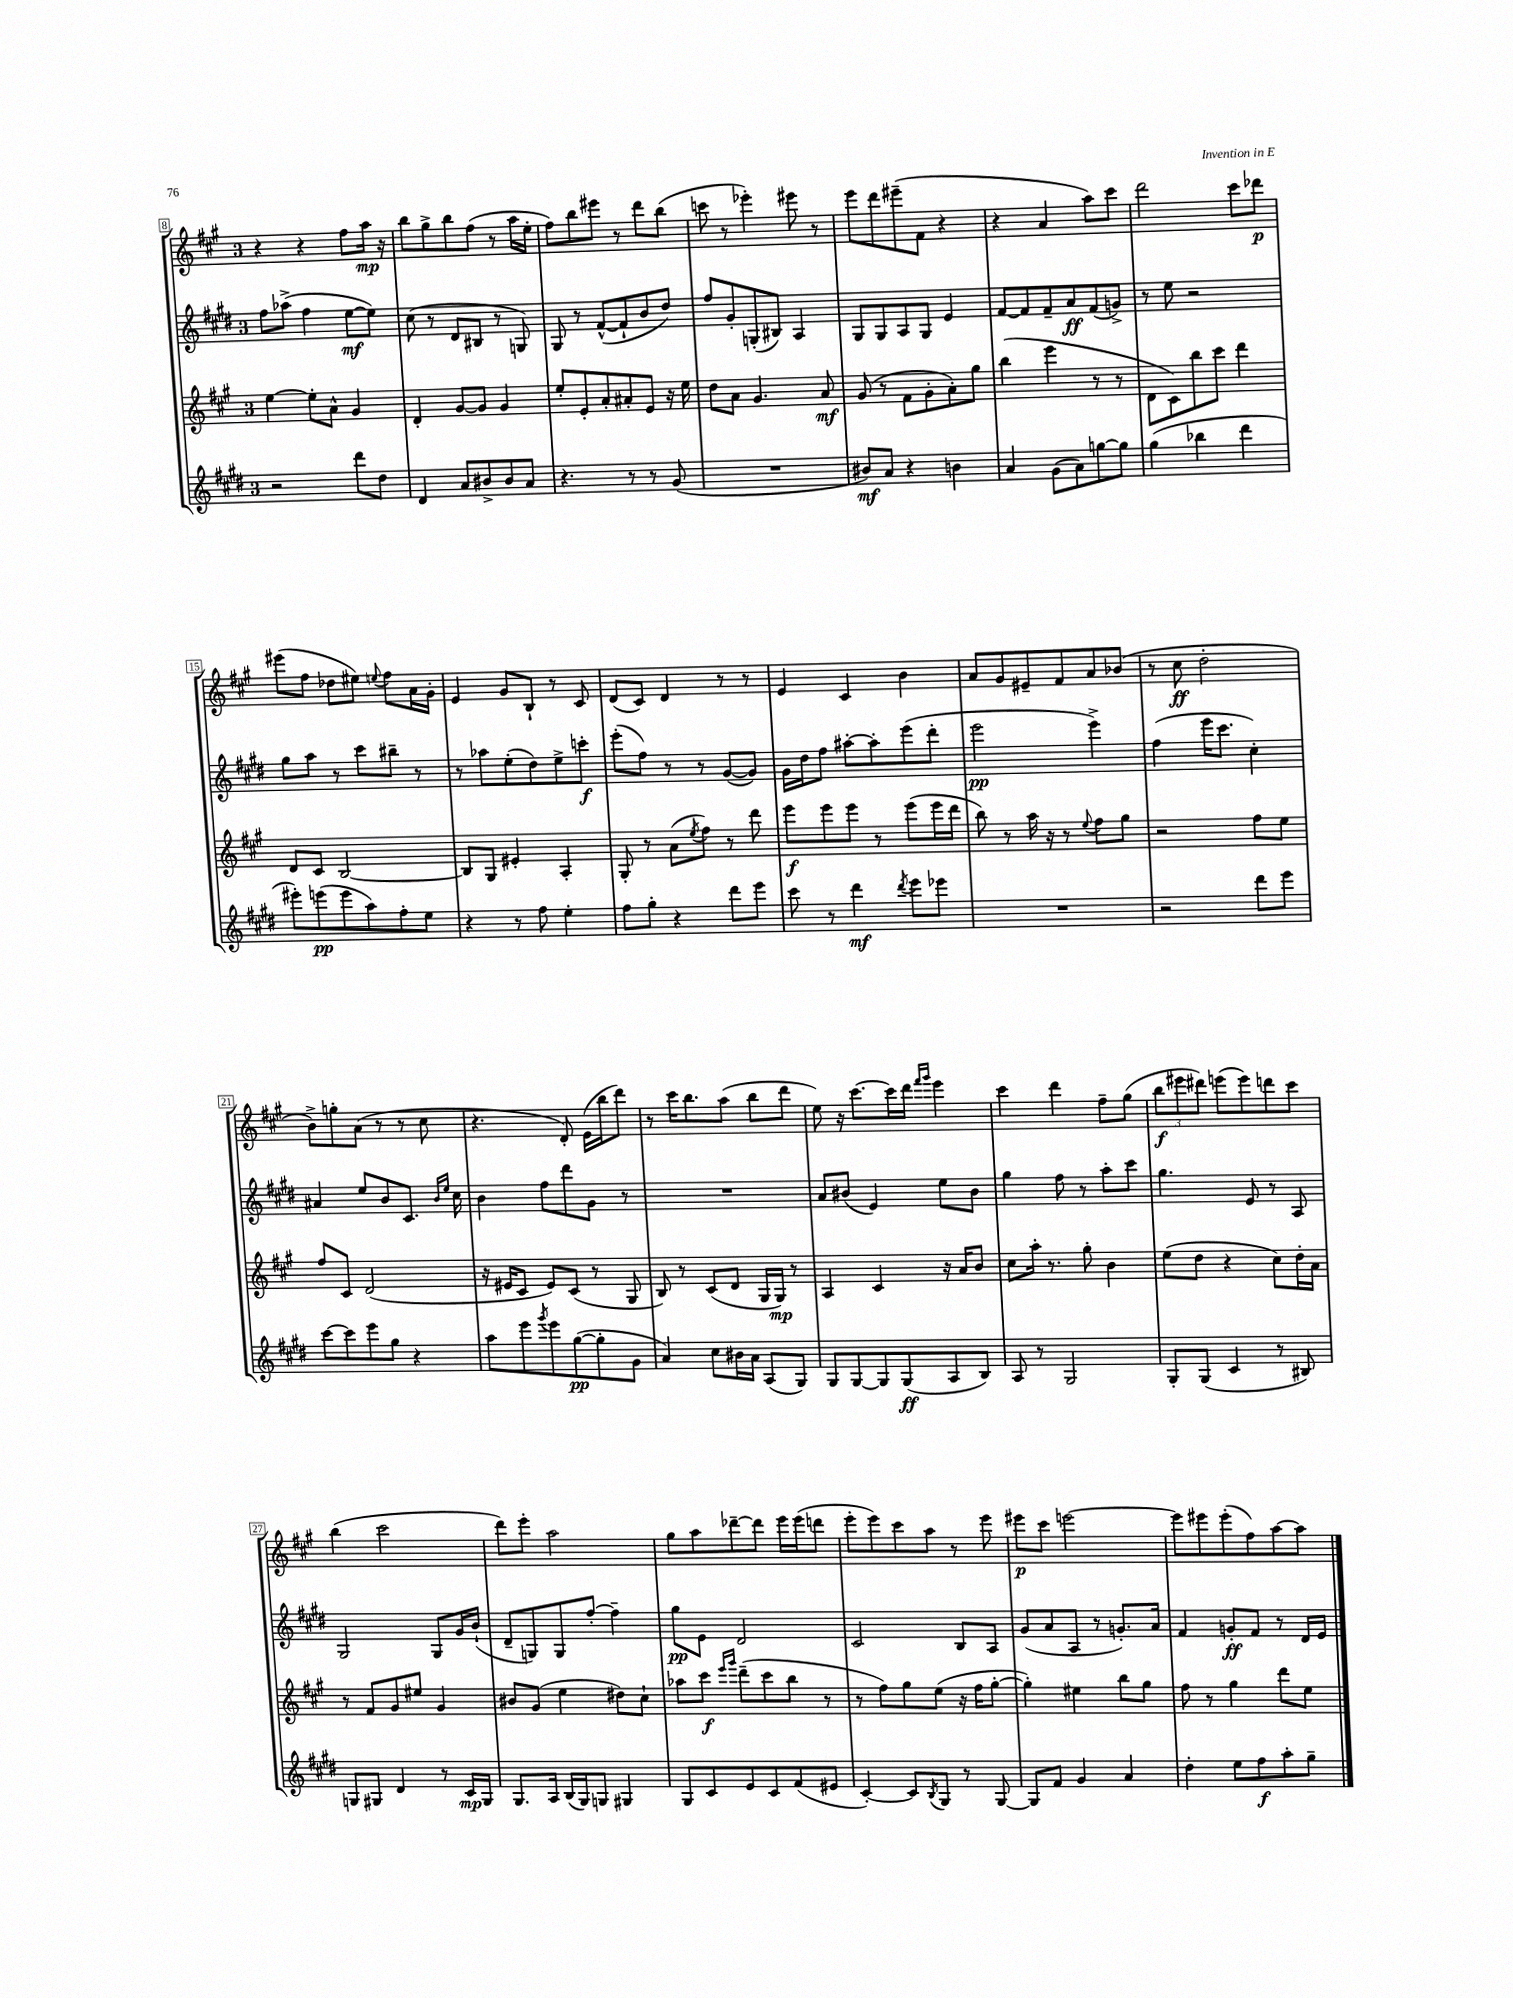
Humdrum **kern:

**kern	**dynam	**kern	**dynam	**kern	**dynam	**kern	**dynam
*part4	*part4	*part3	*part3	*part2	*part2	*part1	*part1
*staff4	*staff4	*staff3	*staff3	*staff2	*staff2	*staff1	*staff1
*clefG2	*	*clefG2	*	*clefG2	*	*clefG2	*
*k[f#c#g#d#]	*	*k[f#c#g#]	*	*k[f#c#g#d#]	*	*k[f#c#g#]	*
*M3/4	*	*M3/4	*	*M3/4	*	*M3/4	*
=8	=8	=8	=8	=8	=8	=8	=8
2r	.	[4ee\	.	8ff#\L	.	4r	.
.	.	.	.	(8aa-X^\J	.	.	.
.	.	8ee'\L]	.	4ff#\	.	4r	.
.	.	8a^^\J	.	.	.	.	.
8ddd#\L	.	4g#/	.	[8ee\L	mf	8ff#\L	.
8dd#\J	.	.	.	8ee\J])	.	16aa\Jk	mp
.	.	.	.	.	.	16r	.
=9	=9	=9	=9	=9	=9	=9	=9
4d#/	.	4d'/	.	(8cc#\	.	8bb\L	.
.	.	.	.	8r	.	8gg#^\	.
8a/L	.	[8g#/L	.	8d#/L	.	8bb\	.
8b#X^/	.	8g#/J]	.	8B#X/J	.	(8ff#\J	.
8b#/	.	4g#/	.	8r	.	8r	.
8a/J	.	.	.	8Gn/)	.	16aa\LL	.
.	.	.	.	.	.	16ee'\JJ	.
=10	=10	=10	=10	=10	=10	=10	=10
4.r	.	8ee'/L	.	8G#/	.	8ff#\L)	.
.	.	8e'/	.	8r	.	8bb\	.
.	.	8a'/	.	([8f#^^/L	.	8eee#X\J	.
8r	.	8a#X'/	.	8f#`/]	.	8r	.
8r	.	8e/J	.	8b/	.	8ddd\L	.
(8g#/	.	16r	.	8dd#/J)	.	(8bb\J	.
.	.	16ee\	.	.	.	.	.
=11	=11	=11	=11	=11	=11	=11	=11
2.r	.	8dd\L	.	8ff#/L	.	8cccn\	.
.	.	8a\J	.	8g#'/	.	8r	.
.	.	4.g#/	.	(8Gn'/	.	4eee-X'\)	.
.	.	.	.	8B#X/J)	.	.	.
.	.	.	.	4A/	.	8eee#X\	.
.	.	8a/	mf	.	.	8r	.
=12	=12	=12	=12	=12	=12	=12	=12
8b#X/L)	mf	(8g#/	.	8G#/L	.	8eee\L	.
8a/J	.	8r	.	8G#/	.	8ddd\	.
4r	.	8f#\L	.	8A/	.	(8eee#X~\	.
.	.	8g#'\	.	8G#/J	.	8f#\J	.
4bn\	.	8a'\)	.	4e/	.	4r	.
.	.	8gg#\J	.	.	.	.	.
=13	=13	=13	=13	=13	=13	=13	=13
4a/	.	(4bb\	.	[8f#/L	.	4r	.
.	.	.	.	8f#/]	.	.	.
(8g#\L	.	4eee\	.	8f#~/	.	4a/	.
8a\)	.	.	.	8a/	ff	.	.
[8ggn\	.	8r	.	(8f#/	.	8aa\L)	.
8gg\J]	.	8r	.	8gn^/J)	.	8ccc#\J	.
=14	=14	=14	=14	=14	=14	=14	=14
(4gg#\	.	8d\L	.	8r	.	2ddd\	.
.	.	8c#\)	.	8ee\	.	.	.
4bb-X\	.	8bb\	.	2r	.	.	.
.	.	8ccc#\J	.	.	.	.	.
4ddd#\	.	4ddd\	.	.	.	8ccc#\L	.
.	.	.	.	.	.	8ddd-X\J	p
!!LO:LB:g=z
=15	=15	=15	=15	=15	=15	=15	=15
8eee#X'\L)	.	8d/L	.	8gg#\L	.	(8eee#X\L	.
(8eeen\	pp	8c#/J	.	8aa\J	.	8ff#\J	.
8eee\	.	[2B/	.	8r	.	8dd-X\L	.
8aa\)	.	.	.	8ccc#\L	.	8ee#X\J)	.
.	.	.	.	.	.	8qqeen/	.
8ff#'\	.	.	.	8bb#X~\J	.	8ff#\L	.
8ee\J	.	.	.	8r	.	16a\L	.
.	.	.	.	.	.	16g#'\JJ	.
=16	=16	=16	=16	=16	=16	=16	=16
4r	.	8B/L]	.	8r	.	4e/	.
.	.	8G#/J	.	8aa-X\L	.	.	.
8r	.	4e#X'/	.	(8ee'\	.	8g#/L	.
8ff#\	.	.	.	8dd#\)	.	8B`/J	.
4ee'\	.	4A'/	.	8ee^\	.	8r	.
.	.	.	.	8cccn'\J	f	8c#/	.
=17	=17	=17	=17	=17	=17	=17	=17
8ff#\L	.	8G#'/	.	(8eee'\L	.	(8d/L	.
8gg#'\J	.	8r	.	8ff#\J)	.	8c#/J)	.
4r	.	(8a\L	.	8r	.	4d/	.
.	.	8qee/	.	.	.	.	.
.	.	8ff#\J)	.	8r	.	.	.
8ddd#\L	.	8r	.	([8g#/L	.	8r	.
8eee\J	.	8ddd\	.	8g#/J])	.	8r	.
=18	=18	=18	=18	=18	=18	=18	=18
8ccc#\	.	8eee\L	f	16g#\LL	.	4e/	.
.	.	.	.	16dd#\J	.	.	.
8r	.	8eee\	.	8ff#\J	.	.	.
4ddd#\	mf	8eee\J	.	[8aa#X'\L	.	4c#/	.
.	.	8r	.	8aa#'\]	.	.	.
8qddd#/	.	.	.	.	.	.	.
8eee\L	.	(8eee\L	.	(8eee\	.	4b\	.
8eee-X\J	.	16eee\L	.	8ddd#'\J	.	.	.
.	.	16ddd\JJ	.	.	.	.	.
=19	=19	=19	=19	=19	=19	=19	=19
2.r	.	8bb\)	.	2eee\	pp	8a/L	.
.	.	8r	.	.	.	8g#/	.
.	.	16aa\	.	.	.	8e#X~/	.
.	.	16r	.	.	.	.	.
.	.	8r	.	.	.	8f#/	.
.	.	8qqee/	.	.	.	.	.
.	.	8ff#\L	.	4eee^\)	.	8a/	.
.	.	8gg#\J	.	.	.	(8b-X/J	.
=20	=20	=20	=20	=20	=20	=20	=20
2r	.	2r	.	(4ff#\	.	8r	.
.	.	.	.	.	.	8cc#\	ff
.	.	.	.	16eee\KL	.	2dd'\	.
.	.	.	.	8.ccc#\J	.	.	.
8ddd#\L	.	8ff#\L	.	4cc#'\)	.	.	.
8eee\J	.	8ee\J	.	.	.	.	.
!!LO:LB:g=z
=21	=21	=21	=21	=21	=21	=21	=21
[8ccc#\L	.	8ff#/L	.	4a#X/	.	8b^\L)	.
8ccc#\]	.	8c#/J	.	.	.	8ggn'\	.
8eee\	.	(2d/	.	8ee/L	.	(8a\J	.
8gg#\J	.	.	.	8b/	.	8r	.
4r	.	.	.	8.c#/J	.	8r	.
.	.	.	.	.	.	8cc#\	.
.	.	.	.	16qqb/LL	.	.	.
.	.	.	.	16qqee/JJ	.	.	.
.	.	.	.	16cc#\	.	.	.
=22	=22	=22	=22	=22	=22	=22	=22
8aa\L	.	16r	.	4b\	.	4.r	.
.	.	16e#X/KL	.	.	.	.	.
8eee\	.	8c#/J	.	.	.	.	.
8qggg#/	.	.	.	.	.	.	.
8eee\	.	8e#/L)	.	8ff#\L	.	.	.
([8gg#\	pp	(8c#/J	.	8ddd#\	.	8d'/)	.
8gg#'\]	.	8r	.	8g#\J	.	(16e\LL	.
.	.	.	.	.	.	16bb\J	.
8g#\J	.	8G#/	.	8r	.	8ddd\J)	.
=23	=23	=23	=23	=23	=23	=23	=23
4a/)	.	8B/)	.	2.r	.	8r	.
.	.	8r	.	.	.	16ccc#\KL	.
.	.	.	.	.	.	8.bb\	.
8cc#\L	.	(8c#/L	.	.	.	.	.
16b#X\L	.	8d/J	.	.	.	(8aa\J	.
16a\JJ	.	.	.	.	.	.	.
(8A/L	.	16G#/LL	.	.	.	8bb\L	.
.	.	16G#/JJ)	mp	.	.	.	.
8G#/J)	.	8r	.	.	.	8ddd\J	.
=24	=24	=24	=24	=24	=24	=24	=24
8G#/L	.	4A/	.	8a/L	.	8ee\)	.
[8G#/	.	.	.	(8b#X/J	.	16r	.
.	.	.	.	.	.	[8.ccc#\L	.
8G#/]	.	4c#/	.	4e/)	.	.	.
(8G#/	ff	.	.	.	.	16ccc#\L]	.
.	.	.	.	.	.	16ddd\JJ	.
.	.	.	.	.	.	16qqfff#/LL	.
.	.	.	.	.	.	16qqggg#/JJ	.
8A/	.	16r	.	8ee\L	.	4eee\	.
.	.	16a/KL	.	.	.	.	.
8B/J)	.	8b/J	.	8b#\J	.	.	.
=25	=25	=25	=25	=25	=25	=25	=25
8A/	.	8cc#\L	.	4gg#\	.	4ccc#\	.
8r	.	16aa'\Jk	.	.	.	.	.
.	.	8.r	.	.	.	.	.
2G#/	.	.	.	8ff#\	.	4ddd\	.
.	.	8gg#'\	.	8r	.	.	.
.	.	4b\	.	8aa'\L	.	8ff#~\L	.
.	.	.	.	8ccc#\J	.	(8gg#\J	.
=26	=26	=26	=26	=26	=26	=26	=26
8G#'/L	.	(8ee\L	.	4.gg#\	.	12bb\L	f
.	.	.	.	.	.	12eee#X\	.
(8G#/J	.	8dd\J	.	.	.	.	.
.	.	.	.	.	.	12ddd#X\J)	.
4c#/	.	4r	.	.	.	(8eeen\L	.
.	.	.	.	8e/	.	8eee\)	.
8r	.	8cc#\L)	.	8r	.	8dddn\	.
8B#X/)	.	16dd'\L	.	8A/	.	8ccc#\J	.
.	.	16a\JJ	.	.	.	.	.
!!LO:LB:g=z
=27	=27	=27	=27	=27	=27	=27	=27
8Gn/L	.	8r	.	2G#/	.	(4bb\	.
8G#X/J	.	8f#/L	.	.	.	.	.
4d#/	.	8g#/	.	.	.	2ccc#\	.
.	.	8ee#X/J	.	.	.	.	.
8r	.	4g#/	.	8G#/L	.	.	.
16c#/LL	mp	.	.	16g#/L	.	.	.
16G#/JJ	.	.	.	(16b`/JJ	.	.	.
=28	=28	=28	=28	=28	=28	=28	=28
8.G#/L	.	8b#X/L	.	8d#~/L	.	8ddd\L)	.
.	.	(8g#/J	.	8Gn/)	.	8eee'\J	.
16A/Jk	.	.	.	.	.	.	.
(16B/LL	.	4ee\	.	8G/	.	2aa\	.
16G#/J)	.	.	.	.	.	.	.
8Gn/J	.	.	.	[8ff#'/J	.	.	.
4G#X/	.	8dd#X\L)	.	4ff#~\]	.	.	.
.	.	8cc#`\J	.	.	.	.	.
=29	=29	=29	=29	=29	=29	=29	=29
8G#/L	.	8aa-X\L	.	8gg#\L	pp	8gg#\L	.
8c#/	.	8ccc#\J	f	8e\J	.	8aa\	.
.	.	16qqeee/LL	.	.	.	.	.
.	.	16qqggg#/JJ	.	.	.	.	.
8e/	.	(8ddd~\L	.	2d#/	.	[8ddd-X~\	.
8c#/	.	8ccc#\	.	.	.	8ddd-\J]	.
(8f#/	.	8bb\J	.	.	.	16eee\LL	.
.	.	.	.	.	.	(16eee\J	.
8e#X/J	.	8r	.	.	.	8dddn\J	.
=30	=30	=30	=30	=30	=30	=30	=30
[4c#'/)	.	8r	.	2c#/	.	8eee'\L	.
.	.	8ff#\L)	.	.	.	8eee\)	.
8c#/L]	.	8gg#\	.	.	.	8ccc#\	.
8qB/	.	.	.	.	.	.	.
8G#/J	.	(8ee\J	.	.	.	8aa\J	.
8r	.	16r	.	8B/L	.	8r	.
.	.	16ff#\KL	.	.	.	.	.
[8G#/	.	[8gg#'\J	.	8A/J	.	8eee\	.
=31	=31	=31	=31	=31	=31	=31	=31
8G#/L]	.	4gg#'\])	.	(8g#/L	.	8eee#X\L	p
8f#/J	.	.	.	8a/	.	8ccc#\J	.
4g#/	.	4ee#X\	.	8A/J	.	[2eeen\	.
.	.	.	.	8r	.	.	.
4a/	.	8bb\L	.	8.gn'/L)	.	.	.
.	.	8gg#\J	.	.	.	.	.
.	.	.	.	16a/Jk	.	.	.
=32	=32	=32	=32	=32	=32	=32	=32
4dd#'\	.	8ff#\	.	4f#/	.	8eee\L]	.
.	.	8r	.	.	.	8eee#X\	.
8ee\L	.	4gg#\	.	8gn'/L	ff	(8eee#'\	.
8ff#\	f	.	.	8f#/J	.	8ff#\)	.
8aa'\	.	8ddd\L	.	8r	.	[8aa\	.
8gg#~\J	.	8ee\J	.	16d#/LL	.	8aa\J]	.
.	.	.	.	16e/JJ	.	.	.
==	==	==	==	==	==	==	==
*-	*-	*-	*-	*-	*-	*-	*-
